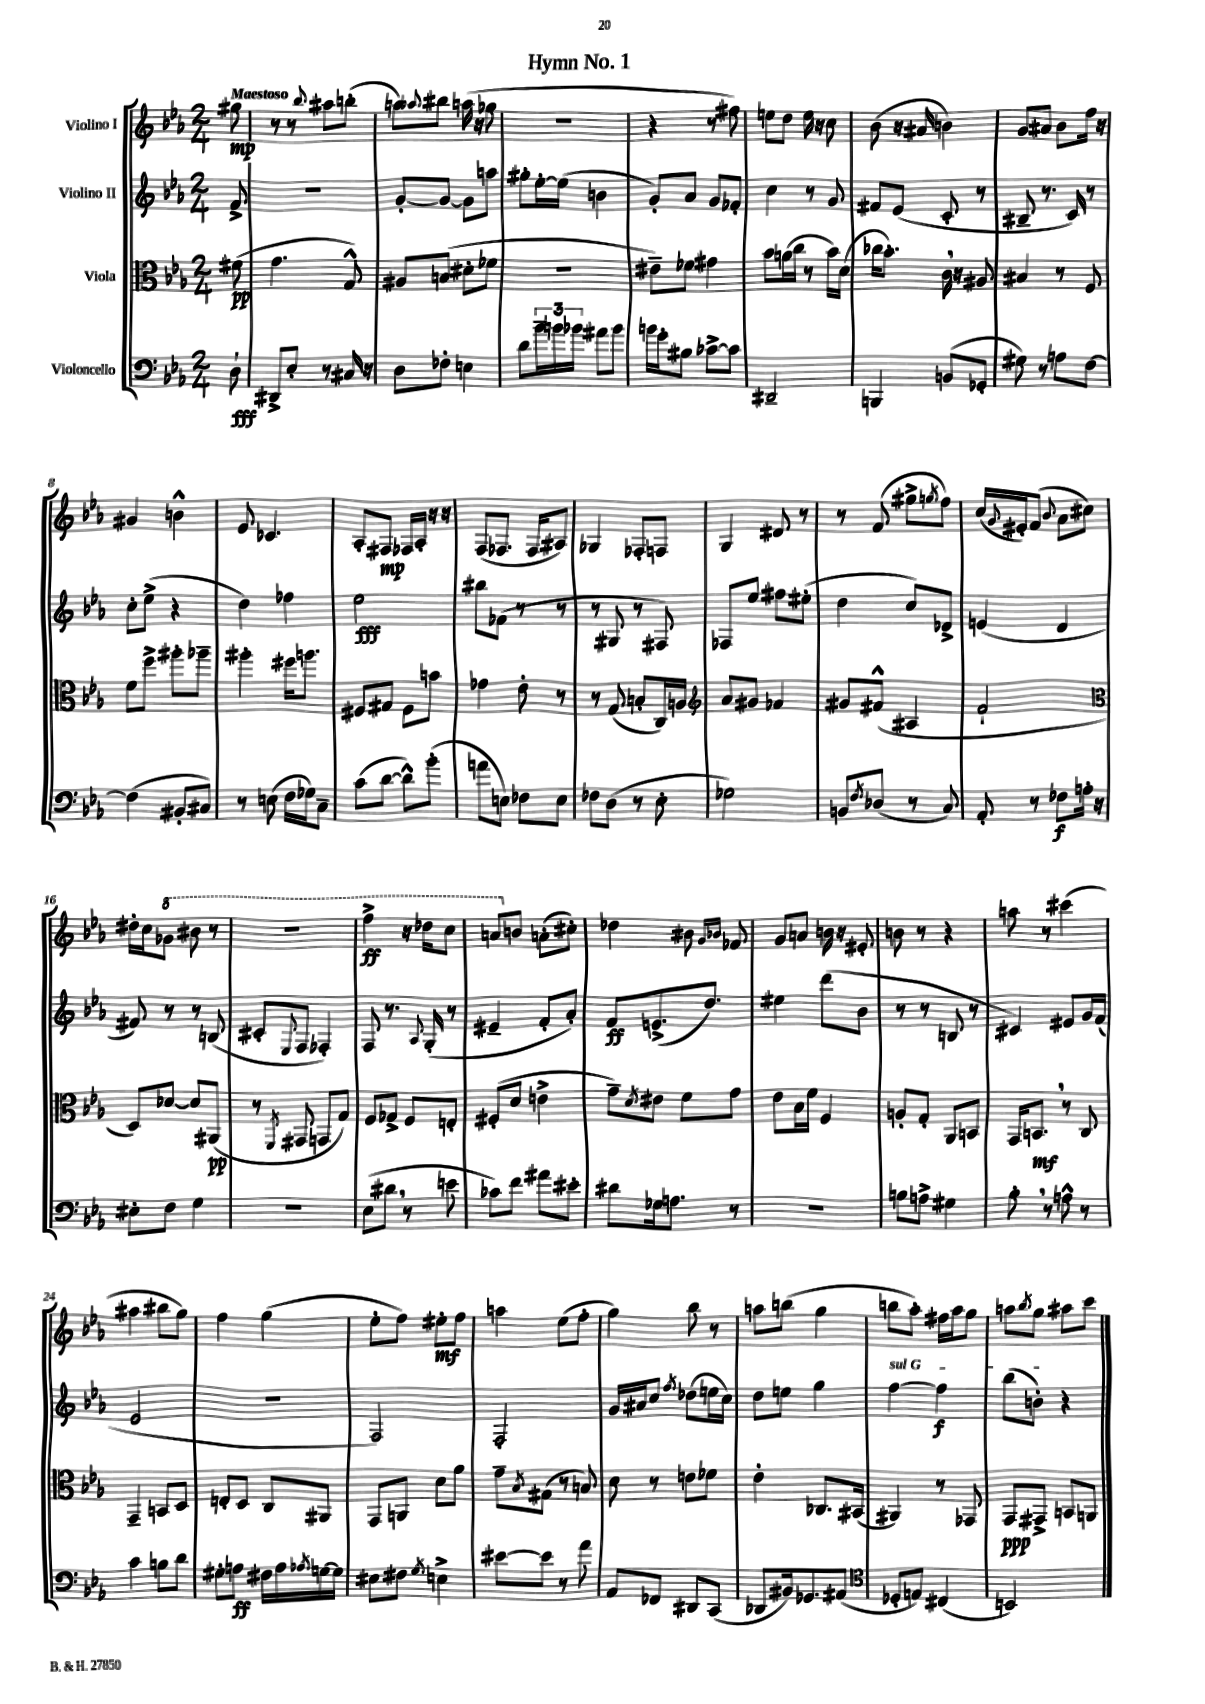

**kern	**kern	**kern	**kern
*staff4	*staff3	*staff2	*staff1
*clefF4	*clefC3	*clefG2	*clefG2
*k[b-e-a-]	*k[b-e-a-]	*k[b-e-a-]	*k[b-e-a-]
*M2/4	*M2/4	*M2/4	*M2/4
8D`	(8f#	8f^	8gg#
=	=	=	=
8DD#^	4.g	2r	8r
8E-'	.	.	8r
.	.	.	8qqbb-
8r	.	.	8aa#
16C#	8G^^)	.	(8bb'
16r	.	.	.
=	=	=	=
8D	8A#	[8g'	8aa)
.	.	.	8qqaa-
8F-'	(8B	8g_	8bb#
4E	8d#'	8g]	(16aa
.	.	.	16r
.	8f-	8aa	8gg-
=	=	=	=
8d	2r	8gg#'	2r
24b-~	.	[16ee-'	.
24b	.	.	.
.	.	(16ee-]	.
24b-	.	.	.
8a#	.	4b	.
8b-	.	.	.
=	=	=	=
16b	8e#~)	8g')	4r
16g'	.	.	.
8B#	8f-	8a-	.
[8c-^	4g#	8g	8r
8c-]	.	8f-'	8ff#)
=	=	=	=
2DD#~	8b-	4cc	8ee
.	(16a	.	8dd
.	16cc	.	.
.	8r	8r	16ee
.	.	.	16r
.	16b-)	8g	8cc
.	(16d	.	.
=	=	=	=
4BBB	16cc-	8f#	(8b-
.	8.b-')	.	.
.	.	(8e-	16r
.	.	.	16a#
(8BB	16c	8c'	4b)
.	16r	.	.
8GG-'	8A#	8r	.
=	=	=	=
8G#)	4B#	8B#~	8g
8r	.	8.r	8a#
8A	8r	.	8b-
.	.	16c)	.
[8F	8F	8r	16ff
.	.	.	16r
=	=	=	=
(4F]	8f	8cc'	4g#
.	8ff^	(8ee-^	.
8BB#'	8aa#'	4r	4b^^
8C#)	8aa-~	.	.
=	=	=	=
8r	4aa#'	4dd)	8e-
(8E	.	.	4.c-
16F	16ff#	4ff-	.
16G-)	8.aa	.	.
8C~	.	.	.
=	=	=	=
(8c	8F#	2ee-	8A-'
[8d	8G#	.	8F#
8d^^])	8F#	.	16F-
.	.	.	16A-'
(8b-'	8b	.	16r
.	.	.	16r
=	=	=	=
8a	4g-	8bb#	(8F
8E)	.	(8f-	8.F-
8F-	8e-'	8r	.
.	.	.	16F-
8E	8r	8r	8A#)
=	=	=	=
8F-	8r	8r	4G-
(8D	(8G	8G#	.
8r	8B'	8r	8F-'
8E-'	16C)	8F#)	8F
.	16A	.	.
=	=	=	=
*	*clefG2	*	*
2G-)	8a-	8F-	4G
.	8g#	8ee-	.
.	4f-	8ff#	8d#
.	.	(8ee#'	8r
=	=	=	=
8BB	8g#	4dd	8r
8qF	.	.	.
(8D-	(8f#^^	.	(8f
8r	4A#	8cc)	8gg#^
.	.	.	8qgg
8C)	.	8d-^	8ff)
=	=	=	=
8AA-'	2f`	(4e	(16cc
.	.	.	8qqg
.	.	.	16e#')
8r	.	.	(8f
.	.	.	8qqb-
8F-	.	4d	8a-
16A'	.	.	8cc#)
16r	.	.	.
=	=	=	=
*	*clefC3	*	*
8E#'	8D)	8f#)	16dd#'
.	.	.	16cc
8F	[8d-	8r	8gg-
4G	8d-]	8r	8bb#
.	(8AA#	(8B	8r
=	=	=	=
2r	8r	8c#'	2r
.	8qFF	8qqE-	.
.	8GG#	8F	.
.	8GG	4F-')	.
.	8G)	.	.
=	=	=	=
(8E-	8F	8F	4fff^
8d#	8G-^	8.r	.
8r	8F	.	16r
.	.	8qqA-	.
.	.	(16G'	16ddd-
8e	8E'	8r	8ccc
=	=	=	=
8c-)	(8F#'	4e#~	8aa
8f	8d	.	8b
8a#	4e^	8f'	(8a'
8e#'	.	8a-')	8cc#')
=	=	=	=
8d#	8g~)	8f	4dd-
.	8qd	.	.
16G-	8e#	(8.e^	.
8.A	.	.	.
.	8f	.	8b#
.	.	8.dd)	.
.	.	.	16qqg
.	.	.	16qqb-
8r	8g	.	8f-
=	=	=	=
2r	8e-	4ee#	8g
.	16B-	.	8a
.	16f	.	.
.	4F	(8ddd	16b
.	.	.	16r
.	.	8b-	8e#'
=	=	=	=
8B	8A'	8r	8b
8A^	8G'	8r	8r
4G#	8AA-	8B	4r
.	8BB	8r	.
=	=	=	=
8B-'	16GG	4c#)	8aa
.	8.BB	.	.
8r	.	.	8r
8A^^	8r	8e#	(4ccc#
8r	8C	16g	.
.	.	(16f	.
=	=	=	=
4c	4GG~	2e-	4aa#
8B	8BB	.	8bb#
8d	8D	.	8gg)
=	=	=	=
8G#'	8E'	2r	4ff
8A	8D	.	.
16F#	8C	.	(4gg
16A	.	.	.
8qA-	.	.	.
[16G	8AA#	.	.
16G]	.	.	.
=	=	=	=
8E#	8GG	2F)	8ee-'
8F#	8AA	.	8ff)
8qG	.	.	.
4E^	8d	.	8ee#'
.	8a-	.	8ff
=	=	=	=
[8e#	8g~	2F'	4aa
.	8qB-	.	.
8e#]	(8G#	.	.
8r	8r	.	(8ee-
8a-	8B)	.	8ff'
=	=	=	=
8AA-	8d	16g	4gg)
.	.	16a#	.
8FF-	8r	8cc	.
.	.	8qff	.
8DD#	8e	(8dd-	8bb-
(8CC	8f-	16ee	8r
.	.	16cc)	.
=	=	=	=
8DD-	4e-'	8dd	8aa
16BB#)	.	8ee	(8bb
8.GG-	.	.	.
.	8.C-	4gg	4gg
(8AA#	.	.	.
.	(16BB#	.	.
=	=	=	=
*clefC4	*	*	*
8D-'	4AA#)	[4ff	8bb
8E)	.	.	8aa-')
(4C#	8r	4ff]	16ff#
.	.	.	16aa-
.	8GG-	.	8gg
=	=	=	=
2BB)	8GG	(8bb-	8aa
.	.	.	8qbb-
.	8GG#^	8b')	8gg
.	8BB	4r	8aa#
.	8AA	.	8ccc
==	==	==	==
*-	*-	*-	*-
